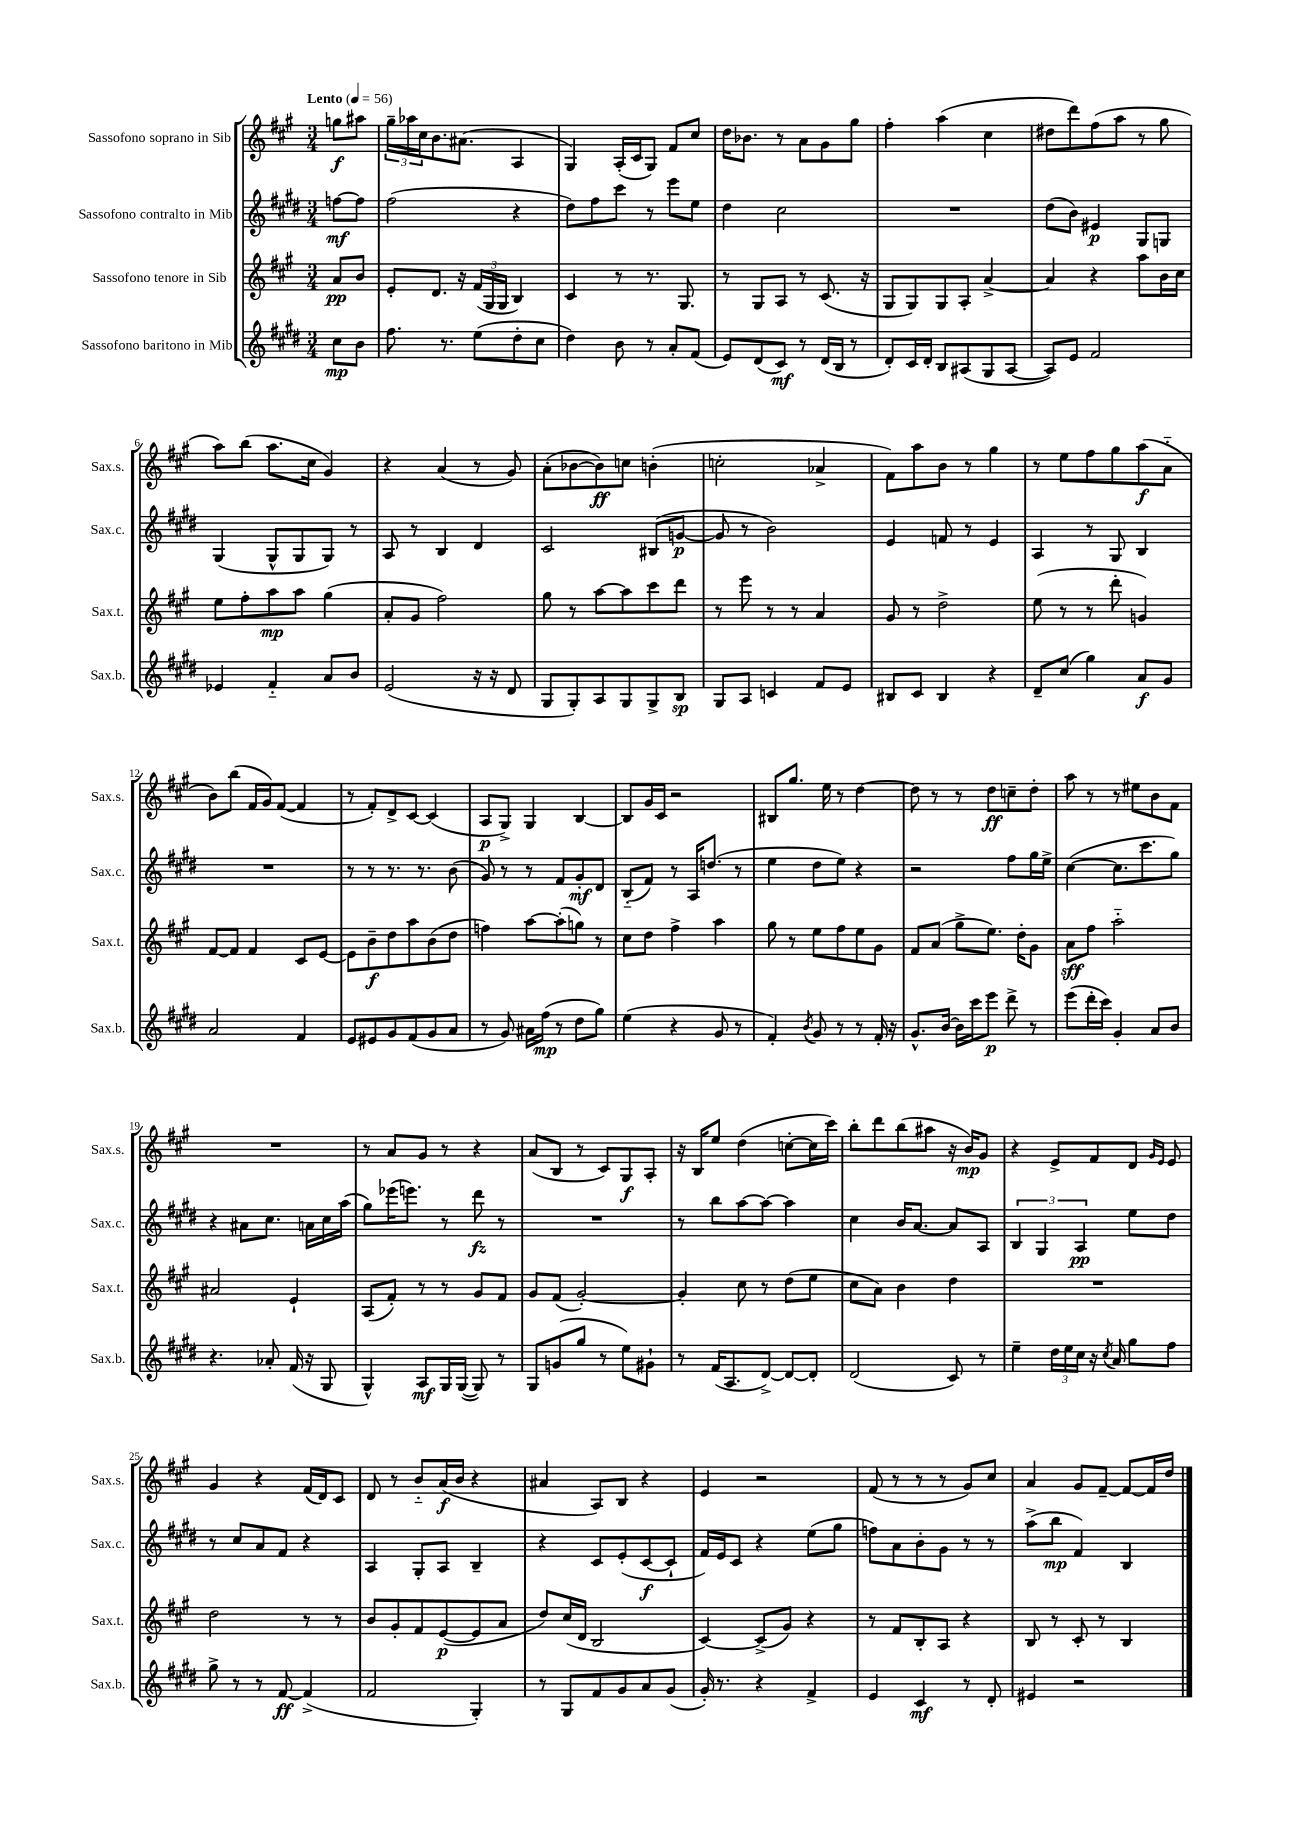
<<
\new StaffGroup <<
\new Staff = "s0" \with { instrumentName = "Sassofono soprano in Sib" shortInstrumentName = "Sax.s." } {
    \clef treble \key a \major \numericTimeSignature \time 3/4 \partial 4 \tempo "Lento" 4 = 56
    g''8\f ais''8 |
    \tuplet 3/2 { gis''16-- aes''16 cis''16 } b'8. ais'8.( a4 |
    gis4) a16-.( cis'16 gis8) fis'8 cis''8 |
    d''16 bes'8. r8 a'8 gis'8 gis''8 |
    fis''4-. a''4( cis''4 |
    dis''8 d'''8) fis''8( a''8 r8 gis''8 |
    a''8) b''8( a''8. cis''16 gis'4) |
    r4 a'4( r8 gis'8) |
    a'8-.( bes'8~ bes'8\ff) c''8 b'4-.( |
    c''2-. aes'4-> |
    fis'8) a''8 b'8 r8 gis''4 |
    r8 e''8 fis''8 gis''8 a''8\f( a'8-_ |
    b'8) b''8( fis'16 gis'16) fis'8~( fis'4 |
    r8 fis'8-.) d'8-> cis'8~ cis'4( |
    a8\p gis8->) gis4 b4~ |
    b8 gis'16 cis'16 r2 |
    bis8 gis''8. e''16 r8 d''4~ |
    d''8 r8 r8 d''8\ff c''8-- d''8-. |
    a''8 r8 r8 eis''8 b'8 fis'8 |
    R2. |
    r8 a'8 gis'8 r8 r4 |
    a'8( b8 r8 cis'8) gis8\f a8-. |
    r16 b16 e''8 d''4( c''8~-. c''16 cis'''16) |
    b''8-. d'''8 b''8( ais''8 r16 b'16\mp) gis'8 |
    r4 e'8-> fis'8 d'8 \grace { gis'16 e'16 } e'8 |
    gis'4 r4 fis'16( d'16) cis'8 |
    d'8 r8 b'8-_ a'16\f( b'16 r4 |
    ais'4 a8) b8 r4 |
    e'4 r2 |
    fis'8( r8 r8 r8 gis'8) cis''8 |
    a'4 gis'8 fis'8~-- fis'8~ fis'16 d''16 \bar "|." |
}
\new Staff = "s1" \with { instrumentName = "Sassofono contralto in Mib" shortInstrumentName = "Sax.c." } {
    \clef treble \key e \major \numericTimeSignature \time 3/4 \partial 4
    f''8~\mf f''8 |
    fis''2( r4 |
    dis''8) fis''8 cis'''8 r8 e'''8 e''8 |
    dis''4 cis''2 |
    R2. |
    dis''8( b'8) eis'4\p gis8 g8 |
    gis4( gis8-^ gis8 gis8) r8 |
    a8 r8 b4 dis'4 |
    cis'2 bis8( g'8~\p |
    g'8 r8 b'2) |
    e'4 f'8 r8 e'4 |
    a4 r8 gis8 b4 |
    R2. |
    r8 r8 r8. r8. b'8( |
    gis'8) r8 r8 fis'8 gis'8-.\mf dis'8 |
    b8-_( fis'8) r8 a16 d''8.( r8 |
    e''4 dis''8 e''8) r4 |
    r2 fis''8 gis''16 e''16-> |
    cis''4~( cis''8. cis'''8. gis''8) |
    r4 ais'8 cis''8. a'16 cis''16 a''16( |
    gis''8) ees'''16( e'''8.) r8 dis'''8\fz r8 |
    R2. |
    r8 b''8 a''8~ a''8~ a''4 |
    cis''4 b'16 a'8.~ a'8 a8 |
    \tuplet 3/2 { b4 gis4 a4\pp } e''8 dis''8 |
    r8 cis''8 a'8 fis'8 r4 |
    a4 gis8-. a8 b4-- |
    r4 cis'8 e'8-.( cis'8~\f cis'8-! |
    fis'16) e'16 cis'8 r4 e''8( gis''8 |
    f''8) a'8 b'8-. gis'8 r8 r8 |
    a''8->( b''8\mp fis'4) b4 \bar "|." |
}
\new Staff = "s2" \with { instrumentName = "Sassofono tenore in Sib" shortInstrumentName = "Sax.t." } {
    \clef treble \key a \major \numericTimeSignature \time 3/4 \partial 4
    a'8\pp b'8 |
    e'8-. d'8. r16 \tuplet 3/2 { fis'16( gis16 gis16 } b4) |
    cis'4 r8 r8. gis8. |
    r8 gis8 a8 r8 cis'8.( r16 |
    gis8 gis8) gis8 a8-. a'4~-> |
    a'4 r4 a''8 b'16 cis''16 |
    e''8 fis''8-. a''8\mp a''8 gis''4( |
    a'8-. gis'8 fis''2) |
    gis''8 r8 a''8~ a''8 cis'''8 d'''8 |
    r8 e'''8 r8 r8 a'4 |
    gis'8 r8 d''2-> |
    e''8( r8 r8 d'''8-. g'4) |
    fis'8~ fis'8 fis'4 cis'8 e'8~ |
    e'8 b'8--\f d''8 a''8 b'8( d''8 |
    f''4) a''8~ a''8-.( g''8) r8 |
    cis''8 d''8 fis''4-> a''4 |
    gis''8 r8 e''8 fis''8 e''8 gis'8 |
    fis'8 a'8( gis''8-> e''8.) d''16-. gis'8 |
    a'8\sff fis''8 a''2-_ |
    ais'2 e'4-! |
    a8( fis'8-.) r8 r8 gis'8 fis'8 |
    gis'8 fis'8( gis'2~-.) |
    gis'4-. cis''8 r8 d''8( e''8 |
    cis''8 a'8) b'4 d''4 |
    R2. |
    d''2 r8 r8 |
    b'8 gis'8-. fis'8 e'8~\p( e'8 a'8 |
    d''8) cis''16( d'16 b2 |
    cis'4~) cis'8->( gis'8) r4 |
    r8 fis'8 b8-. a8 r4 |
    b8 r8 cis'8-. r8 b4 \bar "|." |
}
\new Staff = "s3" \with { instrumentName = "Sassofono baritono in Mib" shortInstrumentName = "Sax.b." } {
    \clef treble \key e \major \numericTimeSignature \time 3/4 \partial 4
    cis''8\mp b'8 |
    fis''8. r8. e''8( dis''8-. cis''8 |
    dis''4) b'8 r8 a'8-. fis'8( |
    e'8) dis'8( cis'8\mf) r8 dis'16( b16 r8 |
    dis'8-.) cis'16 dis'16-. b8 ais8( gis8 ais8~ |
    ais8) e'8 fis'2 |
    ees'4 fis'4-_ a'8 b'8 |
    e'2( r16 r16 dis'8 |
    gis8 gis8-.) a8 gis8 gis8-> b8\sp |
    gis8 a8 c'4 fis'8 e'8 |
    bis8 cis'8 bis4 r4 |
    dis'8-- cis''8( gis''4) a'8\f gis'8 |
    a'2 fis'4 |
    e'8 eis'8 gis'8 fis'8( gis'8 a'8 |
    r8 gis'8) ais'16 fis''16\mp( r8 dis''8 gis''8) |
    e''4( r4 gis'8 r8 |
    fis'4-.) \acciaccatura { b'8 } gis'8 r8 r8 fis'16-. r16 |
    gis'8.-^ b'16~ b'16 cis'''16 e'''8\p dis'''8-> r8 |
    e'''8( dis'''16-. cis'''16) gis'4-. a'8 b'8 |
    r4. aes'8-. fis'16( r16 gis8 |
    gis4-^) a8\mf gis16 gis16~( gis8) r8 |
    gis8 g'8( gis''8 r8 e''8) gis'8-! |
    r8 fis'16( a8. dis'8~->) dis'8~ dis'8-. |
    dis'2( cis'8) r8 |
    e''4-- \tuplet 3/2 { dis''16 e''16 cis''16 } r16 \acciaccatura { cis''8 } a'16 gis''8 fis''8 |
    gis''8-> r8 r8 fis'8~\ff fis'4->( |
    fis'2 gis4-.) |
    r8 gis8 fis'8 gis'8 a'8 gis'8( |
    gis'16-.) r8. r4 fis'4-> |
    e'4 cis'4\mf r8 dis'8-. |
    eis'4 r2 \bar "|." |
}
>>
>>
